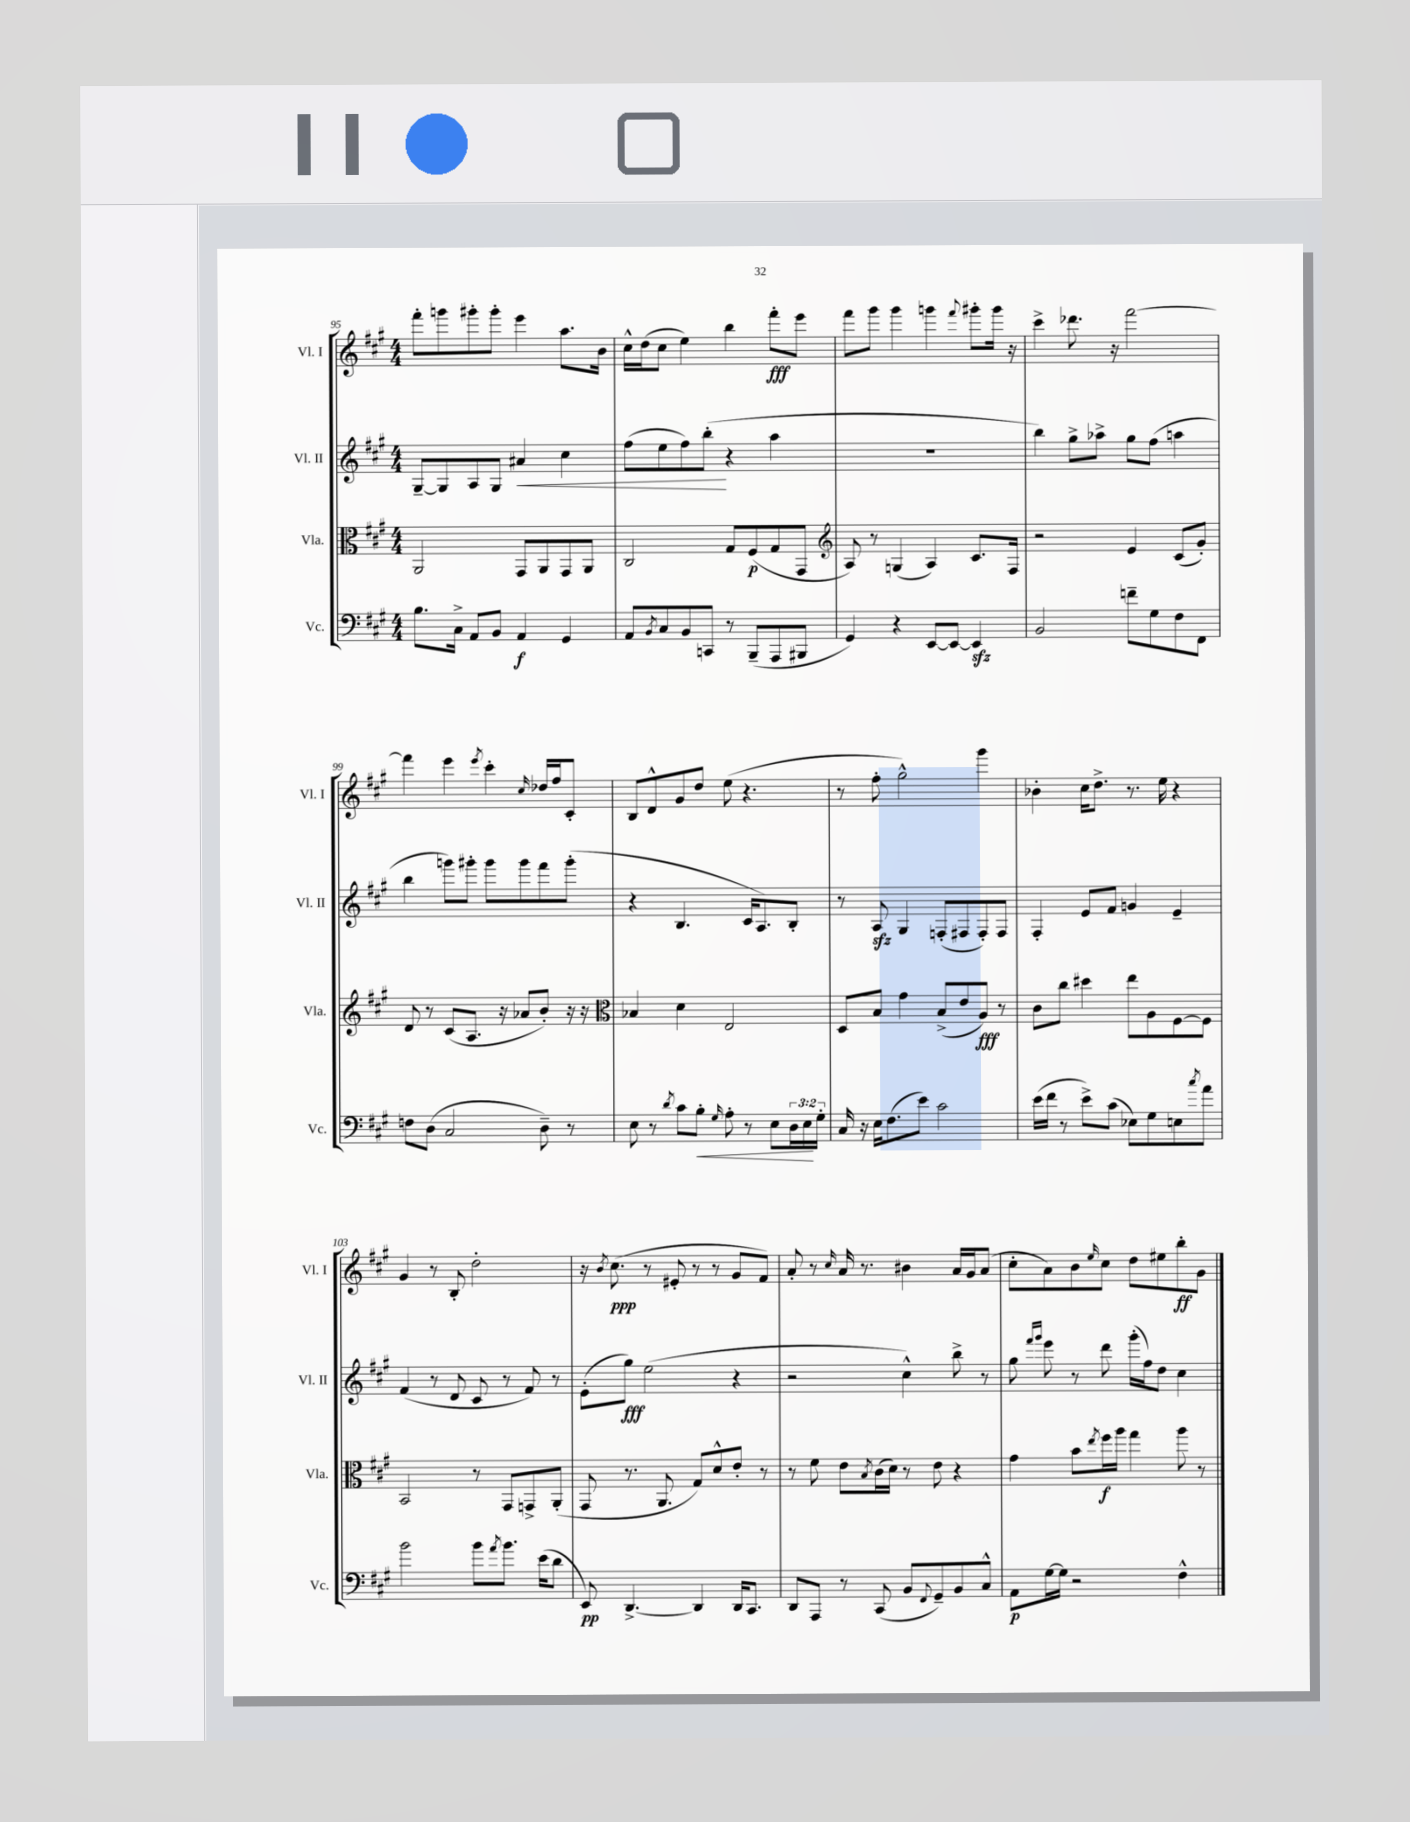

**kern	**dynam	**kern	**dynam	**kern	**dynam	**kern	**dynam
*part4	*part4	*part3	*part3	*part2	*part2	*part1	*part1
*staff4	*staff4	*staff3	*staff3	*staff2	*staff2	*staff1	*staff1
*I"Vc.	*	*I"Vla.	*	*I"Vl. II	*	*I"Vl. I	*
*I'Vc.	*	*I'Vla.	*	*I'Vl. II	*	*I'Vl. I	*
*clefF4	*	*clefC3	*	*clefG2	*	*clefG2	*
*k[f#c#g#]	*	*k[f#c#g#]	*	*k[f#c#g#]	*	*k[f#c#g#]	*
*M4/4	*	*M4/4	*	*M4/4	*	*M4/4	*
=95	=95	=95	=95	=95	=95	=95	=95
8.B\L	.	2AA/	.	[8G#~/L	.	8fff#'\L	.
.	.	.	.	8G#/]	.	8gggn\	.
16C#^\Jk	.	.	.	.	.	.	.
8AA/L	.	.	.	8A/	.	8ggg#X'\	.
8BB/J	.	.	.	8G#/J	.	8ggg#'\J	.
!	!	!	!	!	!LO:HP:b	!	!
4AA/	f	8GG#/L	.	4a#X/	<	4eee\	.
.	.	8AA/	.	.	.	.	.
4GG#/	.	8GG#/	.	4cc#\	.	8.aa\L	.
.	.	8AA/J	.	.	.	.	.
.	.	.	.	.	.	16b\Jk	.
=96	=96	=96	=96	=96	=96	=96	=96
8AA/L	.	2C#/	.	(8ff#\L	.	16cc#^^\LL	.
.	.	.	.	.	.	(16dd\J	.
8qBB/	.	.	.	.	.	.	.
8C#/	.	.	.	8ee\	.	8cc#\J	.
8BB/	.	.	.	8ff#\)	.	4ee\)	.
8CCn/J	.	.	.	(8bb'\J	.	.	.
8r	.	8G#/L	.	4r	[	4bb\	.
(8BBB~/L	.	(8F#/	p	.	.	.	.
8AAA/	.	8G#/	.	4aa\	.	8fff#'\L	fff
8BBB#X/J	.	8GG#/J	.	.	.	8eee\J	.
=97	=97	=97	=97	=97	=97	=97	=97
*	*	*clefG2	*	*	*	*	*
4GG#/)	.	8A/)	.	1r	.	8fff#\L	.
.	.	8r	.	.	.	8ggg#\J	.
4r	.	(4Gn/	.	.	.	4ggg#\	.
[8EE/L	.	4A/)	.	.	.	4gggn\	.
8EE/J_	.	.	.	.	.	.	.
.	.	.	.	.	.	8qqfff#/	.
4EEzz/]	.	8.c#/L	.	.	.	8ggg#X'\L	.
.	.	.	.	.	.	16ggg#\Jk	.
.	.	16F#/Jk	.	.	.	16r	.
=98	=98	=98	=98	=98	=98	=98	=98
2BB/	.	2r	.	4bb\)	.	4ccc#^\	.
.	.	.	.	8gg#^\L	.	8.ddd-X\	.
.	.	.	.	8aa-X^\J	.	.	.
.	.	.	.	.	.	16r	.
8fn~\L	.	4e/	.	8gg#\L	.	[2fff#\	.
8G#\	.	.	.	(8ff#\J	.	.	.
8F#\	.	(8c#/L	.	4aan\	.	.	.
8FF#\J	.	8g#'/J)	.	.	.	.	.
!!LO:LB:g=z
=99	=99	=99	=99	=99	=99	=99	=99
8Fn\L	.	8d/	.	4bb\	.	4fff#\]	.
(8D\J	.	8r	.	.	.	.	.
2C#/	.	(8c#/L	.	8gggn\L)	.	4eee\	.
.	.	8.A/J	.	8ggg#X'\J	.	.	.
.	.	.	.	.	.	8qeee/	.
.	.	.	.	8ggg#\L	.	4ccc#'\	.
.	.	16r	.	.	.	.	.
.	.	8a-X/L	.	8ggg#\	.	.	.
.	.	.	.	.	.	16qqcc#/	.
8D~\)	.	8b'/J)	.	8fff#\	.	16dd-X/LL	.
.	.	.	.	.	.	16ff#/J	.
8r	.	16r	.	(8ggg#'\J	.	8c#'/J	.
.	.	16r	.	.	.	.	.
=100	=100	=100	=100	=100	=100	=100	=100
*	*	*clefC3	*	*	*	*	*
8E\	.	4B-X/	.	4r	.	8B/L	.
8r	.	.	.	.	.	8d^^/	.
8qd/	.	.	.	.	.	.	.
8c#\L	.	4d\	.	4.B/	.	8g#/	.
!	!LO:HP:b	!	!	!	!	!	!
8B'\J	<	.	.	.	.	8dd/J	.
16qqG#/	.	.	.	.	.	.	.
8A'\	.	2E/	.	.	.	(8ee\	.
8r	.	.	.	16c#/KL	.	4.r	.
.	.	.	.	8.A/)	.	.	.
8E\L	.	.	.	.	.	.	.
24D\L	.	.	.	8B'/J	.	.	.
24E\	.	.	.	.	.	.	.
24G#'\JJ	[	.	.	.	.	.	.
=101	=101	=101	=101	=101	=101	=101	=101
16C#/	.	8D/L	.	8r	.	8r	.
16r	.	.	.	.	.	.	.
16E\KL	.	8B/J	.	8Azz/	.	8ff#'\	.
(8.F#\	.	.	.	.	.	.	.
.	.	4g#\	.	4G#/	.	2gg#^^\)	.
8e\J)	.	.	.	.	.	.	.
2c#\	.	(8B^/L	.	(8Fn'/L	.	.	.
.	.	8e/	.	8F#X/	.	.	.
.	.	8A/J)	fff	8F#'/)	.	4ggg#\	.
.	.	8r	.	8F#/J	.	.	.
=102	=102	=102	=102	=102	=102	=102	=102
(16e\LL	.	8c#\L	.	4F#'/	.	4b-X'\	.
16f#\JJ	.	.	.	.	.	.	.
8r	.	8cc#\J	.	.	.	.	.
8e^\L)	.	4dd#X\	.	8e/L	.	16cc#\KL	.
.	.	.	.	.	.	8.dd^\J	.
(8c#\J	.	.	.	8f#/J	.	.	.
8E-X\L)	.	8ee\L	.	4gn/	.	8.r	.
8G#\	.	8A\	.	.	.	.	.
.	.	.	.	.	.	16ee\	.
8En\	.	[8F#\	.	4e~/	.	4r	.
8qcc#/	.	.	.	.	.	.	.
8a\J	.	8F#\J]	.	.	.	.	.
!!LO:LB:g=z
=103	=103	=103	=103	=103	=103	=103	=103
2b\	.	2BB/	.	(4f#/	.	4g#/	.
.	.	.	.	8r	.	8r	.
.	.	.	.	8d/	.	8B'/	.
8b\L	.	8r	.	8c#/	.	2dd'\	.
8qa/	.	.	.	.	.	.	.
8.b\J	.	8GG#/L	.	8r	.	.	.
.	.	8GGn^/	.	8f#/)	.	.	.
(16e\KL	.	.	.	.	.	.	.
8d\J	.	(8AA'/J	.	8r	.	.	.
=104	=104	=104	=104	=104	=104	=104	=104
8EE/)	pp	8GG#/	.	(8e'\L	.	16r	.
.	.	.	.	.	.	8qb/	.
.	.	.	.	.	.	(8.cc#\	ppp
[4.DD^/	.	8.r	.	8gg#\J)	fff	.	.
.	.	.	.	(2ee\	.	8r	.
.	.	8.AA/	.	.	.	.	.
.	.	.	.	.	.	8e#X'/	.
4DD/]	.	8G#/L)	.	.	.	8r	.
.	.	8d^^/	.	.	.	8r	.
16DD/KL	.	8e'/J	.	4r	.	8g#/L	.
8.CC#/J	.	.	.	.	.	.	.
.	.	8r	.	.	.	8f#/J)	.
=105	=105	=105	=105	=105	=105	=105	=105
8DD/L	.	8r	.	2r	.	8a'/	.
8AAA/J	.	8f#\	.	.	.	8r	.
.	.	.	.	.	.	16qqcc#/	.
8r	.	8e\L	.	.	.	16a/	.
.	.	.	.	.	.	8.r	.
.	.	8qB/	.	.	.	.	.
(8CC#/	.	(16c#\L	.	.	.	.	.
.	.	16d\JJ)	.	.	.	.	.
8BB/L	.	8r	.	4cc#^^\)	.	4b#X\	.
8qqFF#/	.	.	.	.	.	.	.
8GG#~/)	.	8e\	.	.	.	.	.
8BB/	.	4r	.	8bb^\	.	16a/LL	.
.	.	.	.	.	.	16g#/J	.
8C#^^/J	.	.	.	8r	.	(8a/J	.
=106	=106	=106	=106	=106	=106	=106	=106
8AA\L	p	4g#\	.	8gg#\	.	8cc#'\L	.
.	.	.	.	16qqfff#/LL	.	.	.
.	.	.	.	16qqggg#/JJ	.	.	.
[16G#\L	.	.	.	8eee\	.	8a\)	.
16G#\JJ]	.	.	.	.	.	.	.
2r	.	8b\L	.	8r	.	8b\	.
.	.	8qee/	.	.	.	16qqee/	.
.	.	16ff#\L	f	8ddd\	.	8cc#\J	.
.	.	16aa\JJ	.	.	.	.	.
.	.	4gg#\	.	(16ggg#'\LL	.	8dd\L	.
.	.	.	.	16ff#\J)	.	.	.
.	.	.	.	8dd\J	.	8ee#X\	.
4F#^^\	.	8aa\	.	4cc#\	.	8bb'\	ff
.	.	8r	.	.	.	8g#\J	.
==	==	==	==	==	==	==	==
*-	*-	*-	*-	*-	*-	*-	*-
